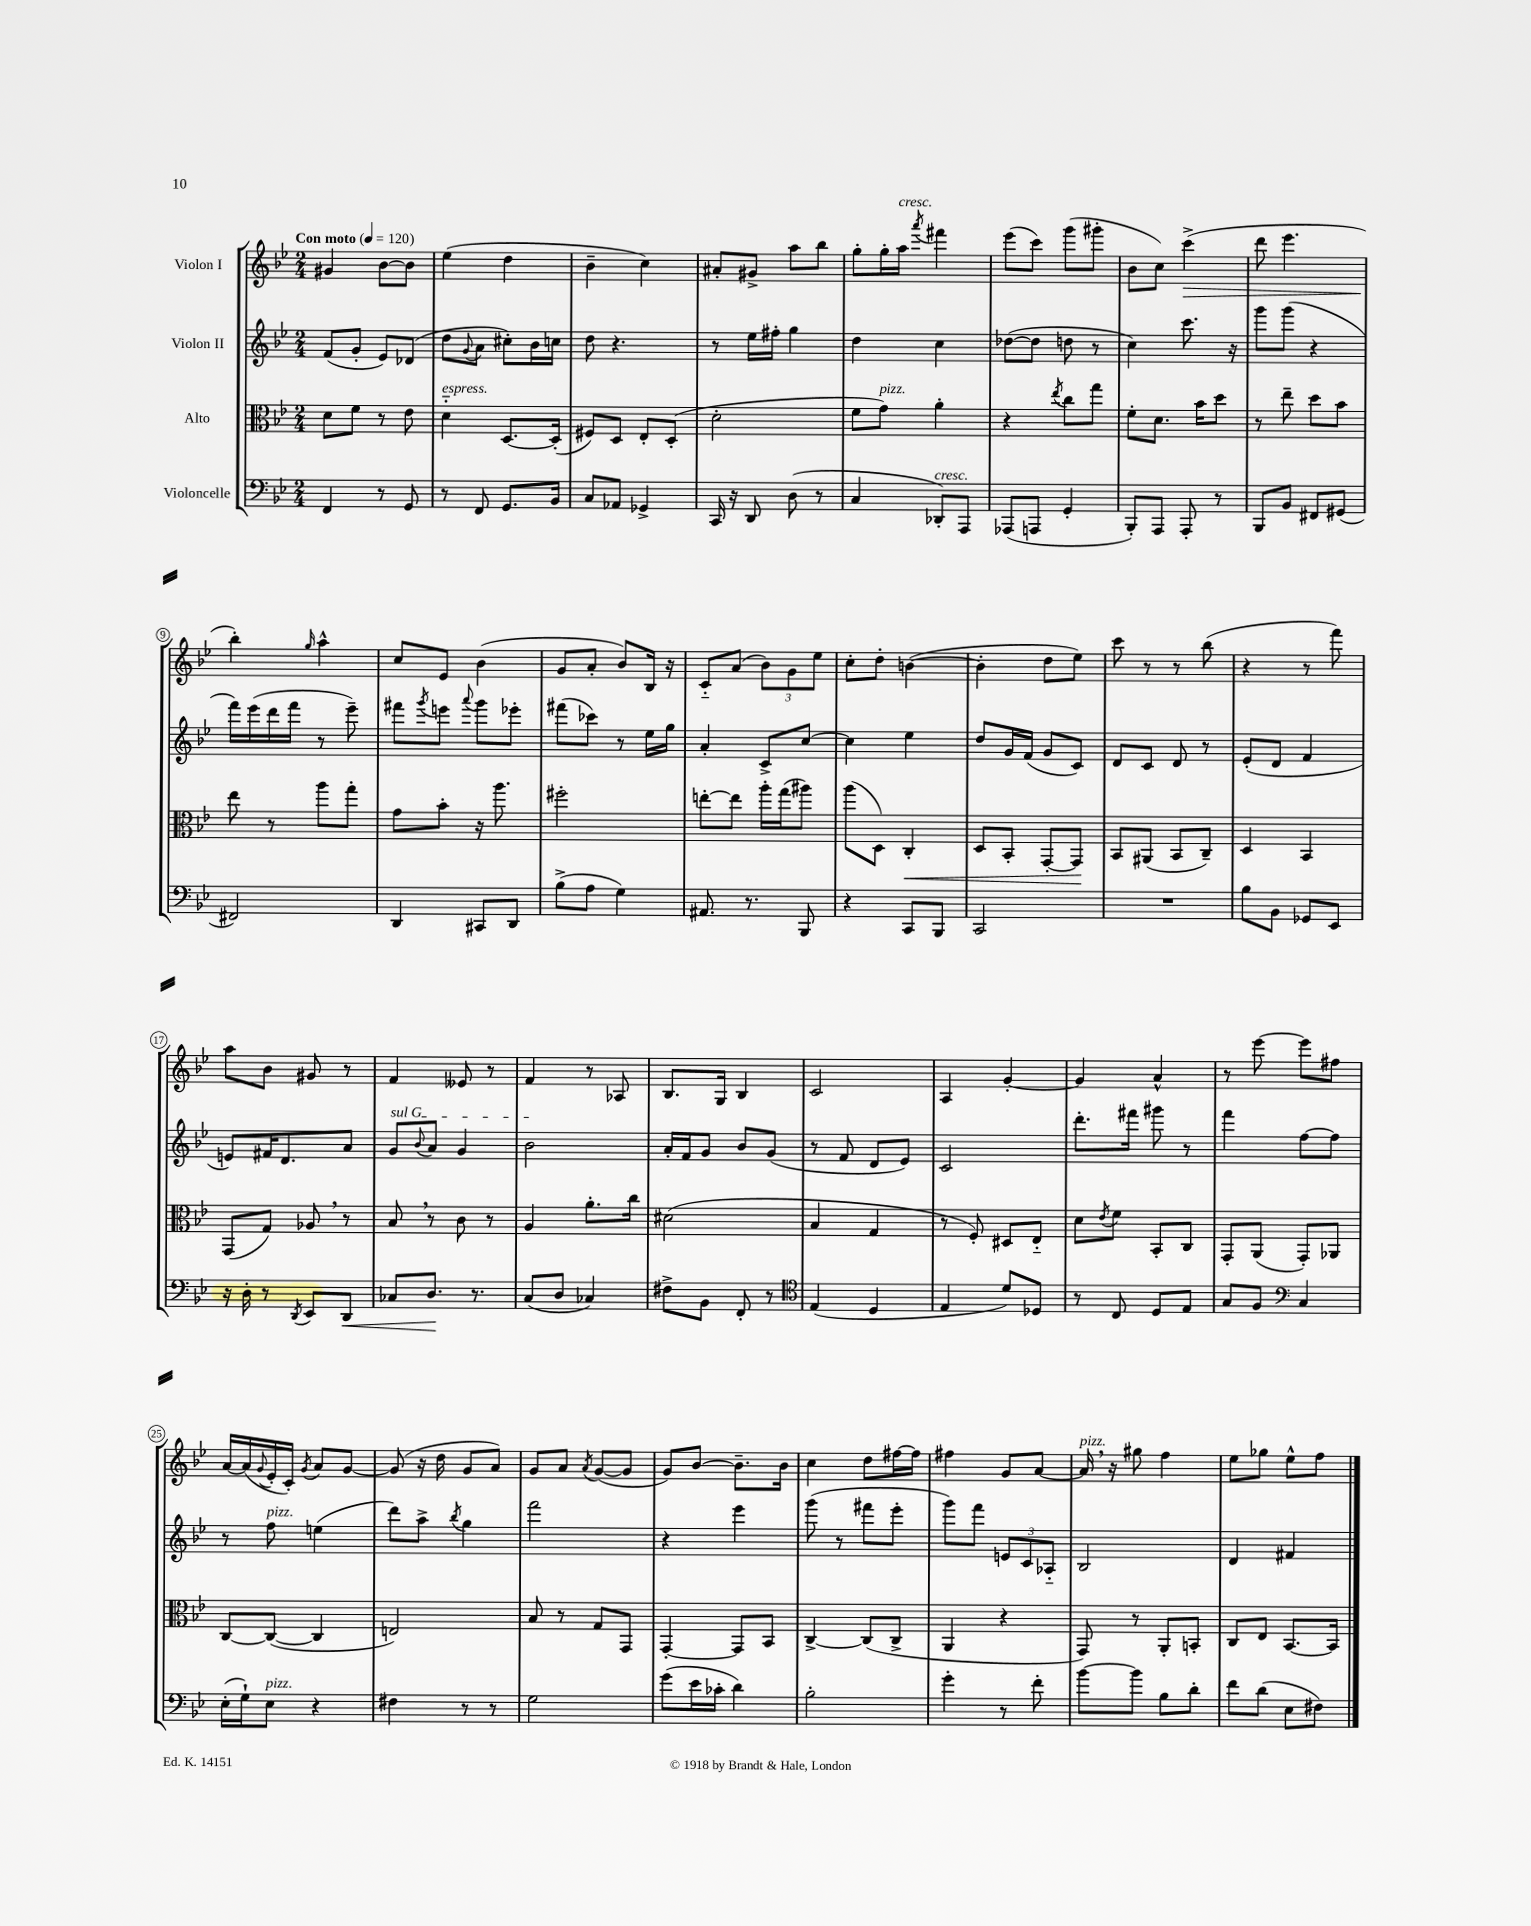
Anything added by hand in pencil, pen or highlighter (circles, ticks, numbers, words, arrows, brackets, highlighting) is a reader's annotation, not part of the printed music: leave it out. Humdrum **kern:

**kern	**dynam	**kern	**dynam	**kern	**kern	**dynam
*part4	*part4	*part3	*part3	*part2	*part1	*part1
*staff4	*staff4	*staff3	*staff3	*staff2	*staff1	*staff1
*I"Violoncelle	*	*I"Alto	*	*I"Violon II	*I"Violon I	*
*clefF4	*	*clefC3	*	*clefG2	*clefG2	*
*k[b-e-]	*	*k[b-e-]	*	*k[b-e-]	*k[b-e-]	*
*M2/4	*	*M2/4	*	*M2/4	*M2/4	*
*MM120	*	*MM120	*	*MM120	*MM120	*
=1	=1	=1	=1	=1	=1	=1
!	!	!	!	!	!LO:TX:a:B:t=Con moto	!
4FF/	.	8d\L	.	(8f/L	4g#X/	.
.	.	8f\J	.	8g'/J	.	.
8r	.	8r	.	8e-/L)	[8b-\L	.
8GG/	.	8e-\	.	(8d-X/J	8b-\J]	.
=2	=2	=2	=2	=2	=2	=2
!	!	!LO:TX:a:i:t=espress.	!	!	!	!
8r	.	4d\	.	8dd\L	(4ee-\	.
.	.	.	.	8qqg/	.	.
8FF/	.	.	.	8a\J	.	.
8.GG/L	.	[8.D/L	.	8cc#X'\L)	4dd\	.
.	.	.	.	16b-\L	.	.
16BB-/Jk	.	(16D'/Jk]	.	16ccn\JJ	.	.
=3	=3	=3	=3	=3	=3	=3
8C/L	.	8F#X/L)	.	8dd\	4b-~\	.
8AA-X/J	.	8D/J	.	4.r	.	.
4GG-X^/	.	8E-'/L	.	.	4cc\)	.
.	.	(8D'/J	.	.	.	.
=4	=4	=4	=4	=4	=4	=4
16CC/	.	2d'\	.	8r	8a#X'/L	.
16r	.	.	.	.	.	.
8DD/	.	.	.	16ee-\LL	8g#X^/J	.
.	.	.	.	16ff#X'\JJ	.	.
(8D\	.	.	.	4gg\	8aa\L	.
8r	.	.	.	.	8bb-\J	.
=5	=5	=5	=5	=5	=5	=5
4C/	.	8f\L	.	4dd\	8gg'\L	.
!	!	!LO:TX:a:i:t=pizz.	!	!	!	!
.	.	8g\J)	.	.	16gg'\L	.
!	!	!	!	!	!LO:TX:a:i:t=cresc.	!
.	.	.	.	.	16aa\JJ	.
.	.	.	.	.	8qaaa/	.
!LO:TX:a:i:t=cresc.	!	!	!	!	!	!
8DD-X'/L)	.	4a'\	.	4cc\	4fff#X\	.
8AAA/J	.	.	.	.	.	.
=6	=6	=6	=6	=6	=6	=6
(8AAA-X/L	.	4r	.	([8dd-X\L	(8eee-\L	.
8AAAn/J	.	.	.	8dd-\J]	8ccc\J)	.
.	.	8qee-/	.	.	.	.
4GG'/	.	8cc\L	.	8ddn\	(8ggg\L	.
.	.	8gg\J	.	8r	8ggg#X'\J	.
=7	=7	=7	=7	=7	=7	=7
8BBB-'/L)	.	8f'\L	.	4cc\)	8b-\L	.
8AAA/J	.	8.d\J	.	.	8cc\J)	.
!	!	!	!	!	!	!LO:HP:b
8AAA'/	.	.	.	8.ccc\	(4ccc^\	>
.	.	16b-\KL	.	.	.	.
8r	.	8dd\J	.	.	.	.
.	.	.	.	16r	.	.
=8	=8	=8	=8	=8	=8	=8
8BBB-/L	.	8r	.	8ggg\L	8ddd\	.
8BB-/J	.	8ee-~\	.	(8ggg\J	4.eee-\	.
8FF#X/L	.	8dd\L	.	4r	.	.
(8GG#X/J	.	8b-\J	.	.	.	.
!!LO:LB:g=z
=9	=9	=9	=9	=9	=9	=9
2FF#X/)	.	8ee-\	.	16fff\LL)	4bb-'\)	.
.	.	.	.	(16eee-\	.	.
.	.	8r	.	16ddd\	.	.
.	.	.	.	16fff\JJ	.	.
.	.	.	.	.	16qqgg/	.
.	.	8aa\L	.	8r	4aa^^\	]
.	.	8gg'\J	.	8eee-~\)	.	.
=10	=10	=10	=10	=10	=10	=10
4DD/	.	8g\L	.	8fff#X\L	8cc/L	.
.	.	.	.	8qggg/	.	.
.	.	8b-'\J	.	8eeen\J	8e-/J	.
.	.	.	.	8qqaaa/	.	.
8CC#X/L	.	16r	.	8ggg\L	(4b-\	.
.	.	8.aa\	.	.	.	.
8DD/J	.	.	.	8eee-X'\J	.	.
=11	=11	=11	=11	=11	=11	=11
(8B-^\L	.	2ff#X'\	.	(8fff#X\L	8g/L	.
8A\J	.	.	.	8ccc-X\J)	8a'/J	.
4G\)	.	.	.	8r	8b-/L)	.
.	.	.	.	16ee-\LL	16B-/Jk	.
.	.	.	.	16gg\JJ	16r	.
=12	=12	=12	=12	=12	=12	=12
8.AA#X/	.	[8een'\L	.	4a'/	8c/L	.
.	.	8ee\J]	.	.	(8a/J	.
8.r	.	.	.	.	.	.
.	.	16aa'\LL	.	8c^/L	12b-\L)	.
.	.	(16gg\J	.	.	.	.
.	.	.	.	.	12g\	.
8BBB-/	.	8aa#X\J)	.	[8cc/J	.	.
.	.	.	.	.	12ee-\J	.
=13	=13	=13	=13	=13	=13	=13
4r	.	(8aa\L	.	4cc\]	8cc'\L	.
.	.	8D\J)	.	.	8dd'\J	.
!	!	!	!LO:HP:b	!	!	!
8CC/L	.	4C'/	<	4ee-\	([4bn\	.
8BBB-/J	.	.	.	.	.	.
=14	=14	=14	=14	=14	=14	=14
2CC/	.	8D/L	.	8dd/L	4b'\]	.
.	.	8BB-'/J	.	16g/L	.	.
.	.	.	.	(16f/JJ	.	.
.	.	[8GG'/L	.	8g/L	8dd\L	.
.	.	8GG/J]	.	8c/J)	8ee-\J)	.
.	.	.	[	.	.	.
=15	=15	=15	=15	=15	=15	=15
2r	.	8BB-/L	.	8d/L	8ccc\	.
.	.	(8AA#X/J	.	8c/J	8r	.
.	.	8BB-/L	.	8d/	8r	.
.	.	8C~/J)	.	8r	(8bb-\	.
=16	=16	=16	=16	=16	=16	=16
8B-\L	.	4D/	.	(8e-'/L	4r	.
8BB-\J	.	.	.	8d/J	.	.
8GG-X/L	.	4BB-/	.	4f/	8r	.
8EE-/J	.	.	.	.	8fff\)	.
!!LO:LB:g=z
=17	=17	=17	=17	=17	=17	=17
16r	.	(8GG/L	.	8en/L)	8aa\L	.
16D'\	.	.	.	.	.	.
8r	.	8G/J)	.	16f#X/K	8b-\J	.
.	.	.	.	8.d/	.	.
8qDD/	.	.	.	.	.	.
8EE-/L	.	8A-X,/	.	.	8g#X/	.
!	!LO:HP:b	!	!	!	!	!
8DD/J	<	8r	.	8a/J	8r	.
=18	=18	=18	=18	=18	=18	=18
!	!	!	!	!LO:TX:a:i:t=sul G	!	!
8C-X/L	.	8B-,/	.	8g/L	4f/	.
.	.	.	.	8qqb-/	.	.
8.D/J	.	8r	.	8a/J	.	.
.	.	8c\	.	4g/	8e--X/	.
8.r	[	.	.	.	.	.
.	.	8r	.	.	8r	.
=19	=19	=19	=19	=19	=19	=19
(8C/L	.	4A/	.	2b-\	4f/	.
8D/J	.	.	.	.	.	.
4C-X/)	.	8.a'\L	.	.	8r	.
.	.	.	.	.	8A-X/	.
.	.	16cc\Jk	.	.	.	.
=20	=20	=20	=20	=20	=20	=20
8F#X^\L	.	(2d#X\	.	16a'/LL	8.B-/L	.
.	.	.	.	16f/J	.	.
8BB-\J	.	.	.	8g/J	.	.
.	.	.	.	.	16G/Jk	.
8FF'/	.	.	.	8b-/L	4B-/	.
8r	.	.	.	(8g/J	.	.
=21	=21	=21	=21	=21	=21	=21
*clefC4	*	*	*	*	*	*
(4E-/	.	4B-/	.	8r	2c/	.
.	.	.	.	8f/	.	.
4D/	.	4G/	.	8d/L	.	.
.	.	.	.	8e-/J)	.	.
=22	=22	=22	=22	=22	=22	=22
4E-/	.	8r	.	2c/	4A/	.
.	.	8F'/)	.	.	.	.
8d/L)	.	8D#X/L	.	.	[4g'/	.
8D-X/J	.	8E-/J	.	.	.	.
=23	=23	=23	=23	=23	=23	=23
8r	.	8d\L	.	8.ddd'\L	4g/]	.
.	.	8qe-/	.	.	.	.
8C/	.	8f\J	.	.	.	.
.	.	.	.	16fff#X\Jk	.	.
8D/L	.	8BB-'/L	.	8ggg#X\	4a^^/	.
8E-/J	.	8C/J	.	8r	.	.
=24	=24	=24	=24	=24	=24	=24
8G/L	.	8GG'/L	.	4fff\	8r	.
8F/J	.	(8AA/J	.	.	[8eee-\	.
*clefF4	*	*	*	*	*	*
4C/	.	8GG'/L)	.	[8ff\L	8eee-\L]	.
.	.	8AA-X/J	.	8ff\J]	8ff#X\J	.
!!LO:LB:g=z
=25	=25	=25	=25	=25	=25	=25
(16E-'\LL	.	[8C/L	.	8r	[16a/LL	.
16G`\J)	.	.	.	.	(16a/]	.
.	.	.	.	.	8qqg/	.
!	!	!	!	!LO:TX:a:i:t=pizz.	!	!
!LO:TX:a:i:t=pizz.	!	!	!	!	!	!
8E-\J	.	(8C/J_	.	8ff\	16e-'/	.
.	.	.	.	.	16c'/JJ)	.
.	.	.	.	.	8qg/	.
4r	.	4C/]	.	(4een\	8a/L	.
.	.	.	.	.	[8g/J	.
=26	=26	=26	=26	=26	=26	=26
4F#X\	.	2En/)	.	8ddd\L)	(8g/]	.
.	.	.	.	8aa^\J	16r	.
.	.	.	.	.	16dd\	.
.	.	.	.	8qbb-/	.	.
8r	.	.	.	4gg\	8g/L	.
8r	.	.	.	.	8a/J)	.
=27	=27	=27	=27	=27	=27	=27
2G\	.	8B-/	.	2fff\	8g/L	.
.	.	8r	.	.	8a/J	.
.	.	.	.	.	8qa/	.
.	.	8G/L	.	.	([8g/L	.
.	.	8GG/J	.	.	8g/J]	.
=28	=28	=28	=28	=28	=28	=28
(8g\L	.	[4GG'/	.	4r	8g/L)	.
16e-\L	.	.	.	.	[8b-/J	.
16c-X'\JJ	.	.	.	.	.	.
4d\)	.	8GG/L]	.	4eee-\	8.b-~\L]	.
.	.	8BB-/J	.	.	.	.
.	.	.	.	.	16b-\Jk	.
=29	=29	=29	=29	=29	=29	=29
2B-'\	.	[4C^/	.	(8ggg\	4cc\	.
.	.	.	.	8r	.	.
.	.	(8C/L]	.	8fff#X\L	8dd\L	.
.	.	8C^/J	.	8eee-'\J	[16ff#X\L	.
.	.	.	.	.	16ff#\JJ]	.
=30	=30	=30	=30	=30	=30	=30
4g'\	.	4AA/	.	8ggg\L)	4ff#X\	.
.	.	.	.	8fff\J	.	.
8r	.	4r	.	12en/L	8g/L	.
.	.	.	.	12c/	.	.
8f'\	.	.	.	.	[8a/J	.
.	.	.	.	12A-X/J	.	.
=31	=31	=31	=31	=31	=31	=31
!	!	!	!	!	!LO:TX:a:i:t=pizz.	!
[8b-\L	.	8GG/)	.	2B-/	16a,/]	.
.	.	.	.	.	16r	.
8b-\J]	.	8r	.	.	8gg#X\	.
8B-\L	.	8AA'/L	.	.	4ff\	.
8d'\J	.	8BBn'/J	.	.	.	.
=32	=32	=32	=32	=32	=32	=32
8f\L	.	8C/L	.	4d/	8ee-\L	.
(8d\J	.	8E-/J	.	.	8gg-X\J	.
8E-\L	.	[8.BB-/L	.	4f#X/	8ee-^^\L	.
8F#X\J)	.	.	.	.	8ff\J	.
.	.	16BB-/Jk]	.	.	.	.
==	==	==	==	==	==	==
*-	*-	*-	*-	*-	*-	*-
